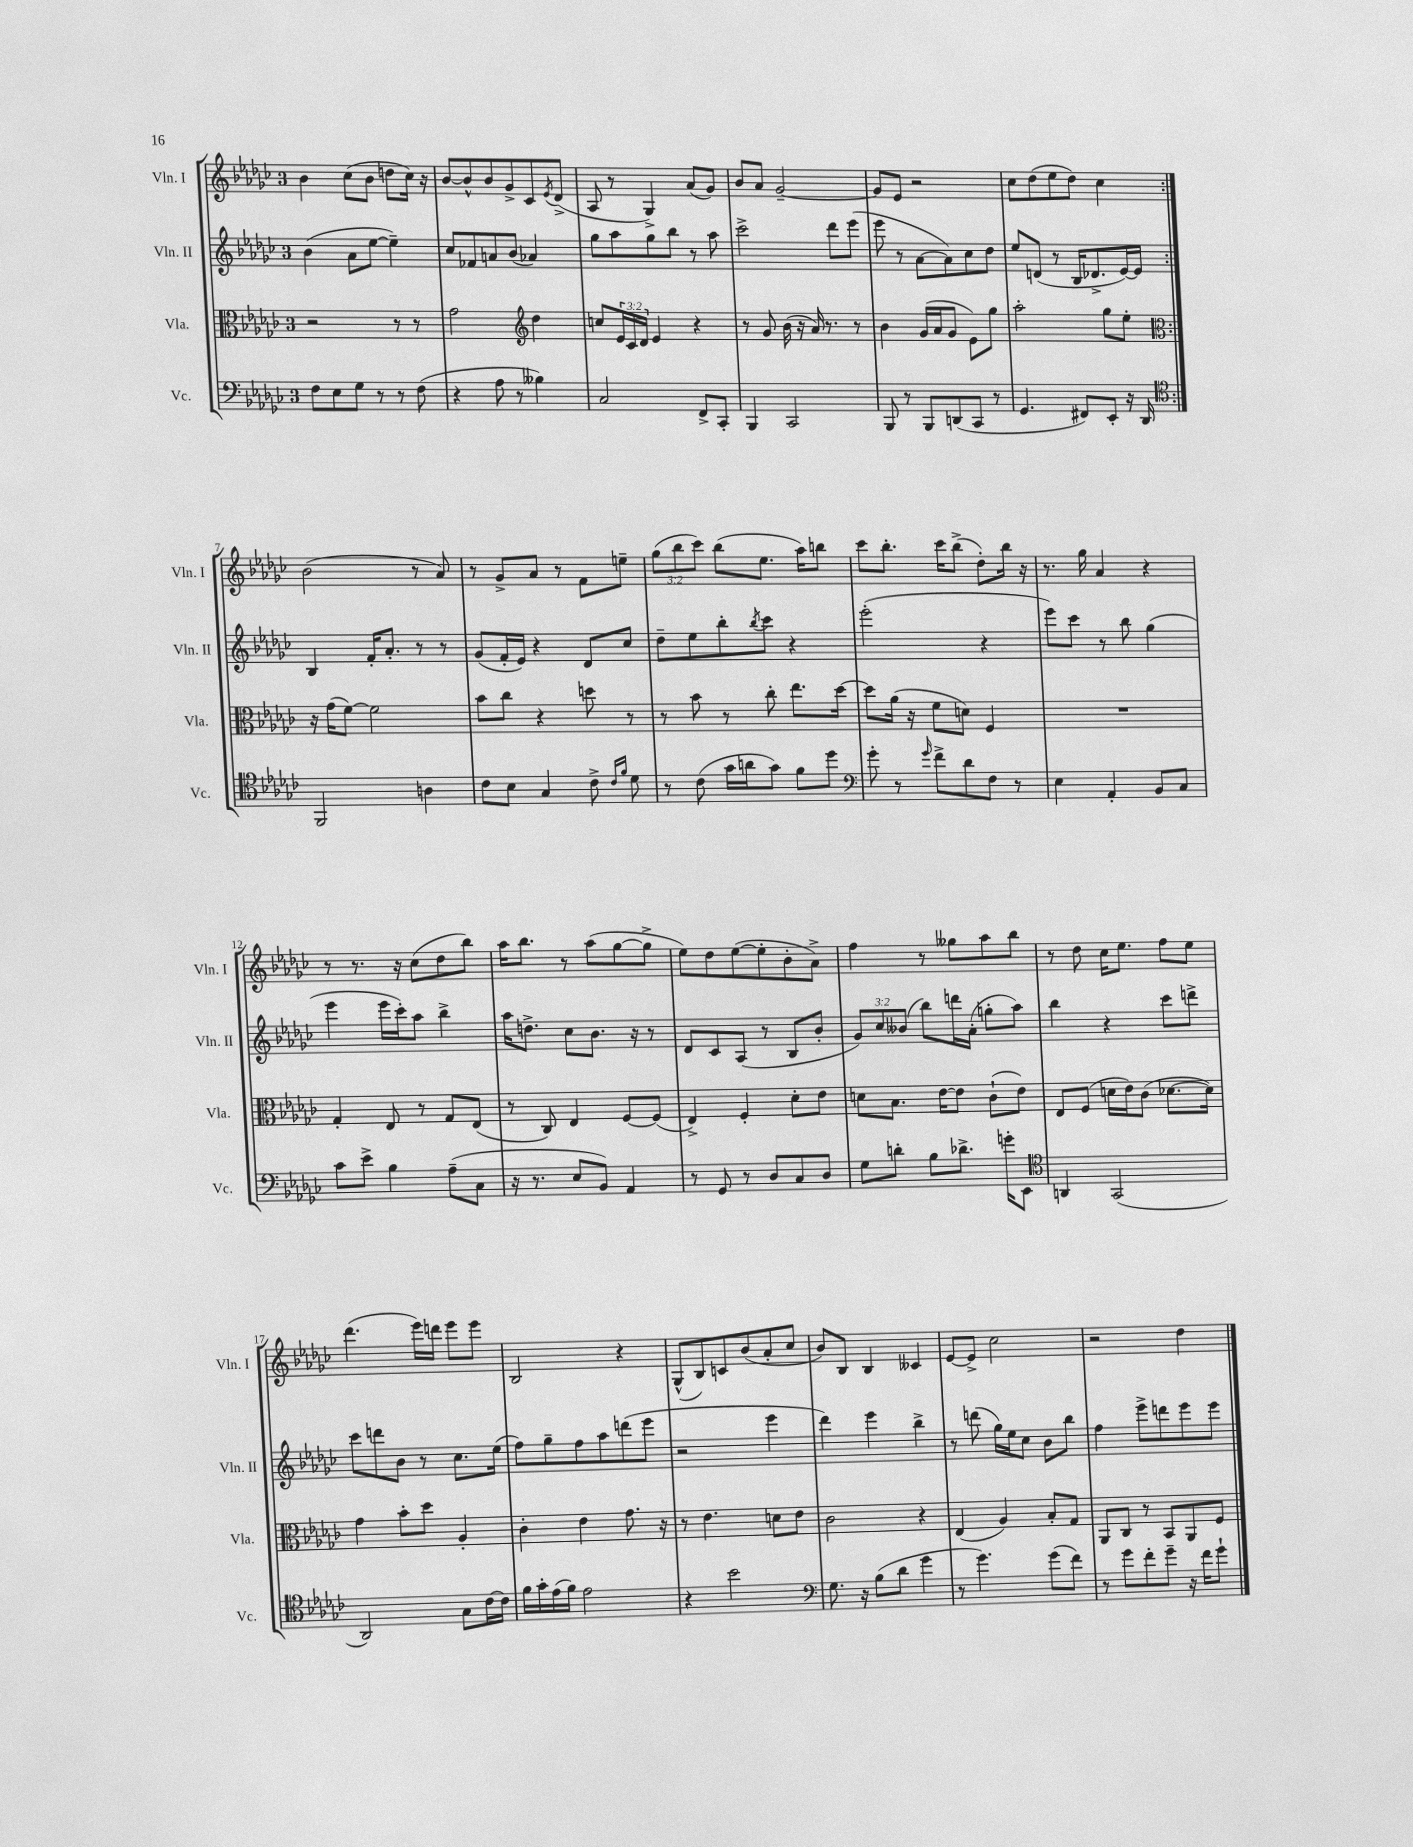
<<
\new StaffGroup <<
\new Staff = "s0" \with { instrumentName = "Vln. I" shortInstrumentName = "Vln. I" } {
    \clef treble \key ges \major \once \override Staff.TimeSignature.style = #'single-digit \time 3/4 \override Staff.TupletNumber.text = #tuplet-number::calc-fraction-text
    \repeat volta 2 { bes'4 ces''8( bes'8 d''8 ces''16) r16 |
    bes'8~ bes'8-^ bes'8 ges'8-> ces'8 \acciaccatura { ees'8 } des'8->( |
    aes8 r8 ges4->) aes'8( ges'8) |
    bes'8 aes'8 ges'2~-- |
    ges'8 ees'8 r2 |
    ces''8 des''8( ees''8 des''8) ces''4 | }
    bes'2( r8 aes'8) |
    r8 ges'8-> aes'8 r8 f'8 e''8-- |
    \tuplet 3/2 { ges''8( bes''8 ces'''8) } bes''8( ees''8. aes''16) b''8 |
    ces'''8 bes''8.-. ces'''16 bes''8->( des''8-.) bes''16 r16 |
    r8. ges''16 aes'4 r4 |
    r8 r8. r16 ces''8( des''8 bes''8) |
    aes''16 bes''8. r8 aes''8( ges''8~ ges''8-> |
    ees''8) des''8 ees''8~( ees''8-. bes'8-. aes'8->) |
    f''4 r8 geses''8 aes''8 bes''8 |
    r8 des''8 ces''16 ees''8. f''8 ees''8 |
    des'''4.( ees'''16) d'''16 ees'''8 ees'''8 |
    bes2 r4 |
    ges8-^( bes8) c'8 bes'8( aes'8-. ces''8 |
    bes'8) bes8 bes4 ceses'4 |
    ees'8~ ees'8-> ces''2 |
    r2 des''4 \bar "|." |
}
\new Staff = "s1" \with { instrumentName = "Vln. II" shortInstrumentName = "Vln. II" } {
    \clef treble \key ges \major \once \override Staff.TimeSignature.style = #'single-digit \time 3/4 \override Staff.TupletNumber.text = #tuplet-number::calc-fraction-text
    \repeat volta 2 { bes'4( aes'8 ees''8~ ees''4--) |
    ces''8 fes'8 a'8 bes'8( aes'4) |
    ges''8 aes''8 ges''8 bes''8 r8 aes''8 |
    ces'''2-> des'''8 ees'''8( |
    ees'''8 r8 aes'8~ aes'8) ces''8 des''8 |
    ees''8 d'8( r8 bes16 des'8.-> ees'16~) ees'16 | }
    bes4 f'16-. aes'8.-. r8 r8 |
    ges'8( f'16-. ees'16) r4 des'8 ces''8 |
    des''8-- ees''8 bes''8-. \acciaccatura { bes''8 } ces'''8 r4 |
    ees'''2-.( r4 |
    ees'''8) ces'''8 r8 bes''8 ges''4( |
    ees'''4 ees'''16 ces'''16-.) aes''8 bes''4-> |
    aes''16 d''8.-> ces''8 bes'8. r16 r8 |
    des'8 ces'8 aes8( r8 bes8 bes'8-. |
    \tuplet 3/2 { ges'8) ces''8 beses'8( } bes''8) d'''16 aes'16-.( g''8-. aes''8) |
    bes''4 r4 ces'''8 d'''8-> |
    ces'''8 d'''8 bes'8 r8 ces''8. ees''16( |
    f''8) ges''8-- f''8 aes''8 d'''8( ees'''8 |
    r2 ees'''4 |
    des'''4) ees'''4 bes''4-> |
    r8 d'''8( ges''16) ees''16 ces''8 bes'8 bes''8 |
    f''4 ees'''8-> d'''8 ees'''8 ees'''8 \bar "|." |
}
\new Staff = "s2" \with { instrumentName = "Vla." shortInstrumentName = "Vla." } {
    \clef alto \key ges \major \once \override Staff.TimeSignature.style = #'single-digit \time 3/4 \override Staff.TupletNumber.text = #tuplet-number::calc-fraction-text
    \repeat volta 2 { r2 r8 r8 |
    ges'2 \clef treble des''4 |
    c''8 \tuplet 3/2 { ees'16 ces'16 des'16 } ees'4 r4 |
    r8 ges'8 bes'16( r16 aes'16) r8. r8 |
    bes'4 ges'16( aes'16 ges'8 ees'8) ges''8 |
    aes''2-. ges''8 ees''8-. | }
    \clef alto r16 ges'16( f'8~) f'2 |
    bes'8 ces''8 r4 d''8 r8 |
    r8 bes'8 r8 ces''8-. ees''8. des''16~ |
    des''8 aes'16( r16 f'8 d'8) f4 |
    R2. |
    ges4-. ees8 r8 ges8 ees8( |
    r8 ces8) ees4 f8~ f8( |
    ees4->) f4-. des'8-. ees'8 |
    d'8 bes8. ees'16~ ees'8 ces'8-!( ees'8) |
    ees8 f8( d'16 ees'16) ces'8( des'8.~ des'16) |
    ges'4 bes'8-. des''8 aes4-. |
    ces'4-. ees'4 ges'8. r16 |
    r8 ees'4. d'8 ees'8 |
    ces'2 r4 |
    ees4( aes4) bes8-. ges8 |
    aes,8 ces8 r8 bes,8 aes,8 f8 \bar "|." |
}
\new Staff = "s3" \with { instrumentName = "Vc." shortInstrumentName = "Vc." } {
    \clef bass \key ges \major \once \override Staff.TimeSignature.style = #'single-digit \time 3/4
    \repeat volta 2 { f8 ees8 ges8 r8 r8 f8( |
    r4 aes8 r8 beses4) |
    ces2 f,8-> ces,8-. |
    bes,,4 ces,2 |
    bes,,8 r8 bes,,8 d,8( ces,8 r8 |
    ges,4. fis,8) ees,8-. r16 des,16 | }
    \clef tenor f,2 a4 |
    ces'8 bes8 ges4 ces'8-> \grace { ces'16 f'16 } des'8 |
    r8 ces'8( ges'16 a'16 ges'8) f'8 des''8 |
    \clef bass ges'8-. r8 \grace { ges'16 } f'8-> des'8 f8 r8 |
    ees4 aes,4-. bes,8 ces8 |
    ces'8 ees'8-> bes4 aes8--( ces8 |
    r16 r8. ees8 bes,8) aes,4 |
    r8 ges,8 r8 des8 ces8 des8 |
    ges8 d'8-. bes8 des'8.-> g'16-. ees,8 |
    \clef tenor a,4 ges,2( |
    aes,2) ges8 ces'16~ ces'16 |
    f'16 ges'16-. ees'16( f'16) ees'2 |
    r4 bes'2 |
    \clef bass ges8. r16 bes8( des'8 ges'4 |
    r8 ges'4.) ges'8( f'8) |
    r8 ges'8 f'8-. ges'8-- r16 f'16 ges'8-! \bar "|." |
}
>>
>>
